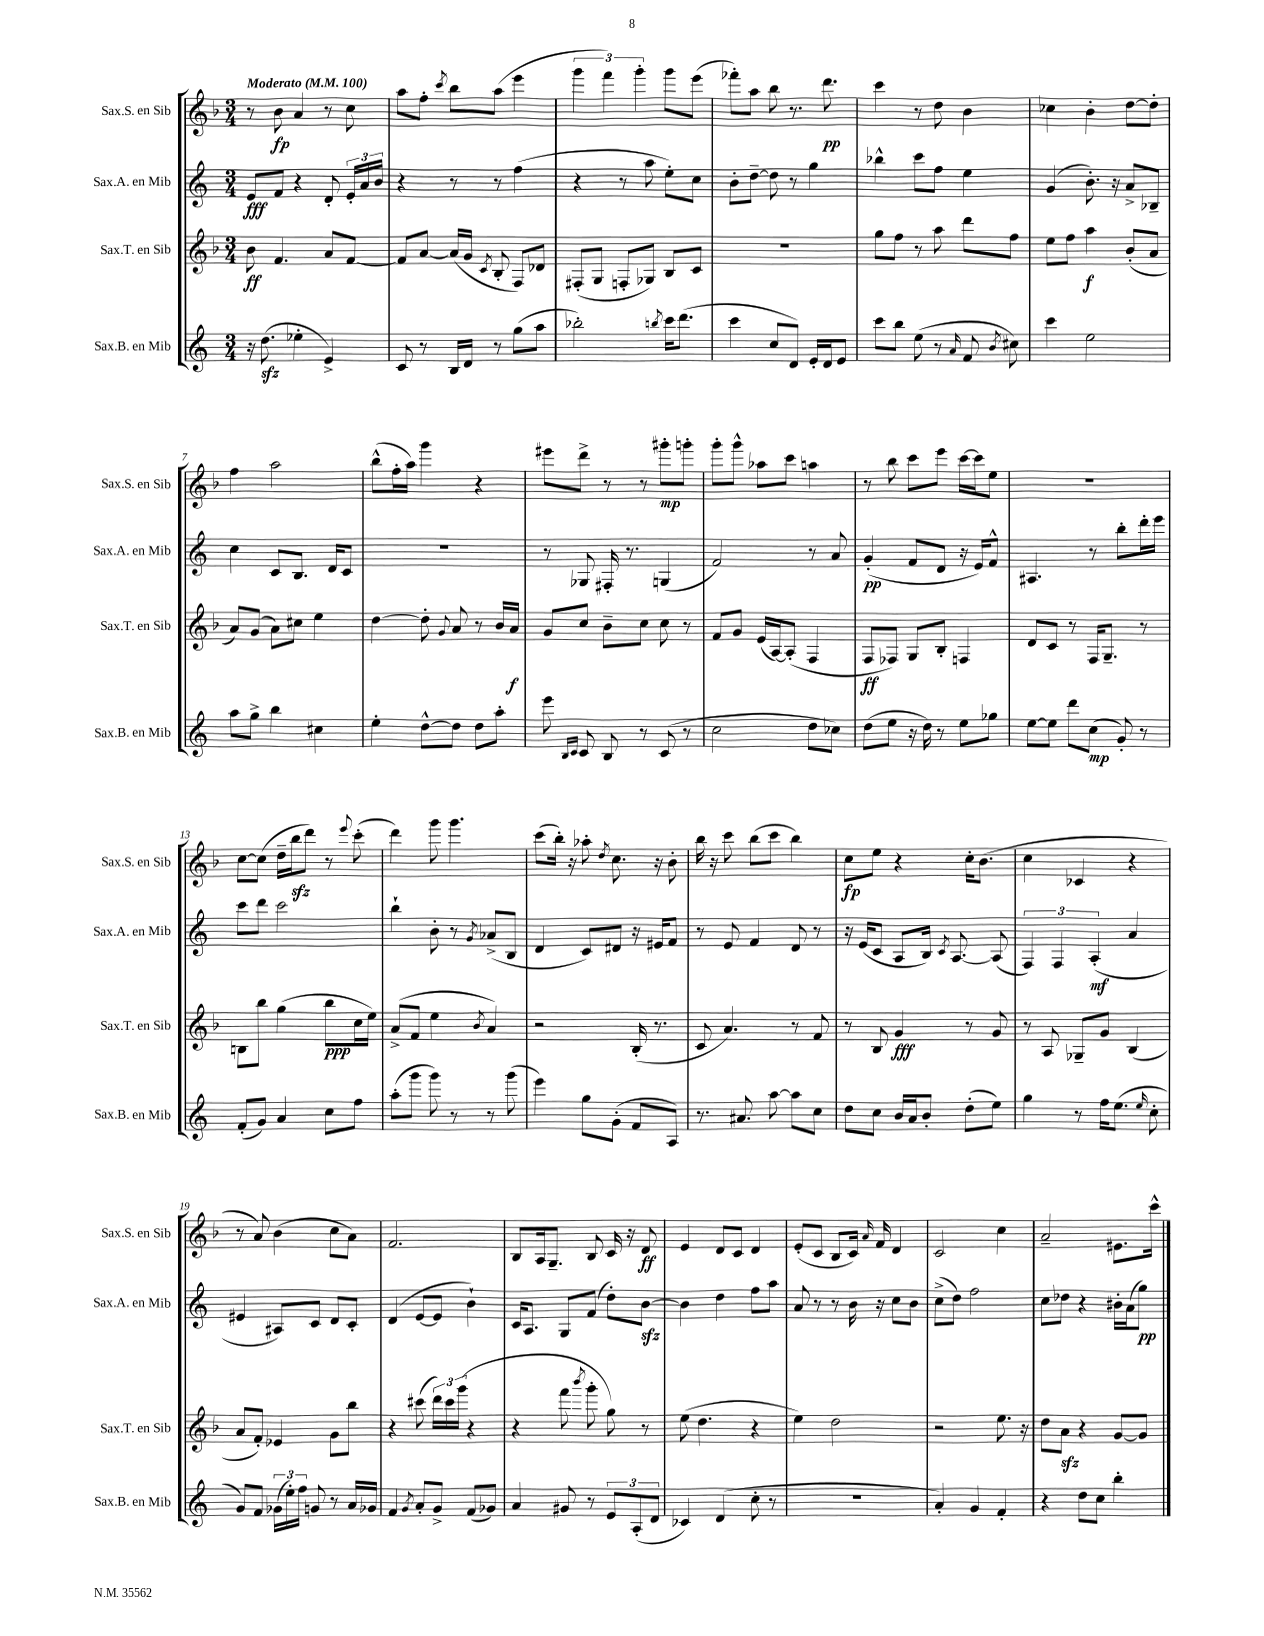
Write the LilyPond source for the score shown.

<<
\new StaffGroup <<
\new Staff = "s0" \with { instrumentName = "Sax.S. en Sib" shortInstrumentName = "Sax.S. en Sib" } {
    \clef treble \key f \major \numericTimeSignature \time 3/4 \tempo "Moderato" 4 = 100
    \autoBeamOff r8 bes'8\fp a'4 r8 c''8 |
    a''8[ f''8]-. \acciaccatura { c'''8 } bes''8[ a''8]( e'''4 |
    \tuplet 3/2 { g'''4 f'''4) g'''4-. } g'''8[ e'''8]( |
    fes'''8[-.) a''8] bes''8 r8. d'''8.\pp |
    c'''4 r8 d''8 bes'4 |
    ces''4 bes'4-. d''8[~ d''8]-. |
    f''4 a''2 |
    bes''8[-^( f''16-. a''16]) g'''4 r4 |
    eis'''8[ d'''8]-> r8 r8 gis'''8[-.\mp g'''8]-. |
    g'''8[-. g'''8]-^ aes''8[ c'''8] a''4 |
    r8 bes''8 c'''8[ e'''8] c'''16[~ c'''16 e''8] |
    R2. |
    c''8[~ c''8]( d''16[-- bes''16\sfz d'''8]) r8 \appoggiatura { e'''8 } c'''8-.( |
    d'''4) g'''8 g'''4. |
    c'''8[( bes''16]-.) r16 aes''8-. \acciaccatura { d''8 } c''8. r16 bes'8-. |
    bes''16 r16 c'''8 bes''8[( c'''8] bes''4) |
    c''8[\fp e''8] r4 c''16[-. bes'8.]( |
    c''4 ces'4 r4 |
    r8 a'8) bes'4( c''8[ a'8]) |
    f'2. |
    bes8[ a16 g8.]-- bes8 c'16 r16 d'8\ff |
    e'4 d'8[ c'8] d'4 |
    e'8[-.( c'8] bes8[ c'16]) \grace { a'16 } f'16 d'4 |
    c'2 c''4 |
    a'2-- eis'8.[ c'''16]-^ \bar "|." |
}
\new Staff = "s1" \with { instrumentName = "Sax.A. en Mib" shortInstrumentName = "Sax.A. en Mib" } {
    \clef treble \key c \major \numericTimeSignature \time 3/4
    \autoBeamOff e'8[\fff f'8] r4 d'8-. \tuplet 3/2 { e'16[-. a'16 b'16] } |
    r4 r8 r8 f''4( |
    r4 r8 a''8 e''8[-.) c''8] |
    b'8[-. d''8]~-- d''8 r8 g''4 |
    bes''4-^ c'''8[ f''8] e''4 |
    g'4( b'8.-.) r16 a'8[-> bes8]-- |
    c''4 c'8[ b8.] d'16[ c'8] |
    R2. |
    r8 ges8 fis16-. r8. g4( |
    f'2) r8 a'8 |
    g'4-.\pp( f'8[ d'8] r16 e'16[) f'8]-^ |
    ais4. r8 b''8[-. d'''16-. e'''16] |
    c'''8[ d'''8] c'''2 |
    b''4-! b'8-. r8 \acciaccatura { g'8 } aes'8[->( b8] |
    d'4 c'8[) dis'8] r16 eis'16[ f'8] |
    r8 e'8 f'4 d'8 r8 |
    r16 e'16[( c'8] a8[ b16]) \acciaccatura { c'8 } a8.~ a8( |
    \tuplet 3/2 { f4) f4 a4-.\mf( } a'4 |
    eis'4 ais8[) c'8] d'8[ c'8]-. |
    d'4( e'8[~ e'8] b'4-!) |
    c'16[ a8.] g8[ f'8]( d''8[-.) b'8]~\sfz |
    b'4 d''4 f''8[ a''8] |
    a'8 r8 r8 b'16 r16 c''8[ b'8] |
    c''8[->( d''8]) f''2 |
    c''8[ des''8] r4 bis'16[-. a'16( g''8]\pp) \bar "|." |
}
\new Staff = "s2" \with { instrumentName = "Sax.T. en Sib" shortInstrumentName = "Sax.T. en Sib" } {
    \clef treble \key f \major \numericTimeSignature \time 3/4
    \autoBeamOff bes'8\ff f'4. a'8[ f'8]~ |
    f'8[ a'8]~ a'16[( g'16] \acciaccatura { c'8 } bes8-. f8[) des'8] |
    fis8[-.( g8] f8[-. ges8]) bes8[ c'8] |
    R2. |
    g''8[ f''8] r8 a''8 d'''8[ f''8] |
    e''8[ f''8] a''4\f bes'8[-.( a'8] |
    a'8[) g'8]( a'8[) cis''8] e''4 |
    d''4~ d''8-. \appoggiatura { g'8 } a'8 r8 bes'16[ a'16]\f |
    g'8[ c''8] bes'8[-- c''8] c''8 r8 |
    f'8[ g'8] e'16[( a16~) a8]-.( f4 |
    f8[\ff fes8]) g8[ bes8]-. f4 |
    d'8[ c'8] r8 f16[ g8.]-- r8 |
    b8[ bes''8] g''4( bes''8[\ppp c''16 e''16]) |
    a'8[->( f'8] e''4 \acciaccatura { bes'8 } a'4) |
    r2 bes16-.( r8. |
    c'8 a'4.) r8 f'8 |
    r8 bes8 g'4\fff r8 g'8 |
    r8 a8 ges8[-- g'8] bes4( |
    a'8[ f'8]-.) ees'4 g'8[ bes''8] |
    r4 cis'''8( \tuplet 3/2 { d'''16[) cis'''16 g'''16]( } r4 |
    r4 f'''8 \acciaccatura { bes'''8 } g'''8-. g''8) r8 |
    e''8( d''4. r4 |
    e''4) d''2 |
    r2 e''8. r16 |
    d''8[ a'8]\sfz r4 g'8[~ g'8] \bar "|." |
}
\new Staff = "s3" \with { instrumentName = "Sax.B. en Mib" shortInstrumentName = "Sax.B. en Mib" } {
    \clef treble \key c \major \numericTimeSignature \time 3/4
    \autoBeamOff r16 d''8.\sfz( ees''4-. e'4->) |
    c'8 r8 b16[ d'16] r8 g''8[( a''8] |
    bes''2-.) \acciaccatura { b''8 } c'''16[ d'''8.]( |
    c'''4 c''8[ d'8]) e'16[-. d'16 e'8] |
    c'''8[ b''8] e''8( r8 \grace { a'16 } f'8 \acciaccatura { b'8 } cis''8) |
    c'''4 e''2 |
    a''8[ g''8]-> b''4 cis''4 |
    e''4-. d''8[~-^ d''8] d''8[ a''8]-. |
    e'''8 \grace { b16[ c'16] } c'8 b8 r8 c'8( r8 |
    c''2 d''8[ ces''8]) |
    d''8[( e''8] r16 d''16) r8 e''8[ ges''8] |
    e''8[~ e''8] d'''8[ c''8]\mp( g'8-.) r8 |
    f'8[-.( g'8]) a'4 c''8[ f''8] |
    a''8[-.( g'''8] g'''8) r8 r8 g'''8( |
    e'''4) g''8[ g'8]-.( f'8[ a8]) |
    r8. ais'8. a''8~ a''8[ c''8] |
    d''8[ c''8] b'16[ a'16 b'8]-. d''8[-.( e''8]) |
    g''4 r8 f''16[ e''8.]( \grace { e''16 } c''8-. |
    g'8[) f'8] \tuplet 3/2 { ges'16[( e''16-.) f''16] } g'8 r8 a'16[ ges'16] |
    f'4 \acciaccatura { g'8 } a'8[-. g'8]-> f'8[( ges'8]) |
    a'4 gis'8 r8 \tuplet 3/2 { e'8[ a8-.( d'8] } |
    ces'4) d'4( c''8-. r8 |
    R2. |
    a'4-.) g'4 f'4-. |
    r4 d''8[ c''8] b''4-. \bar "|." |
}
>>
>>
